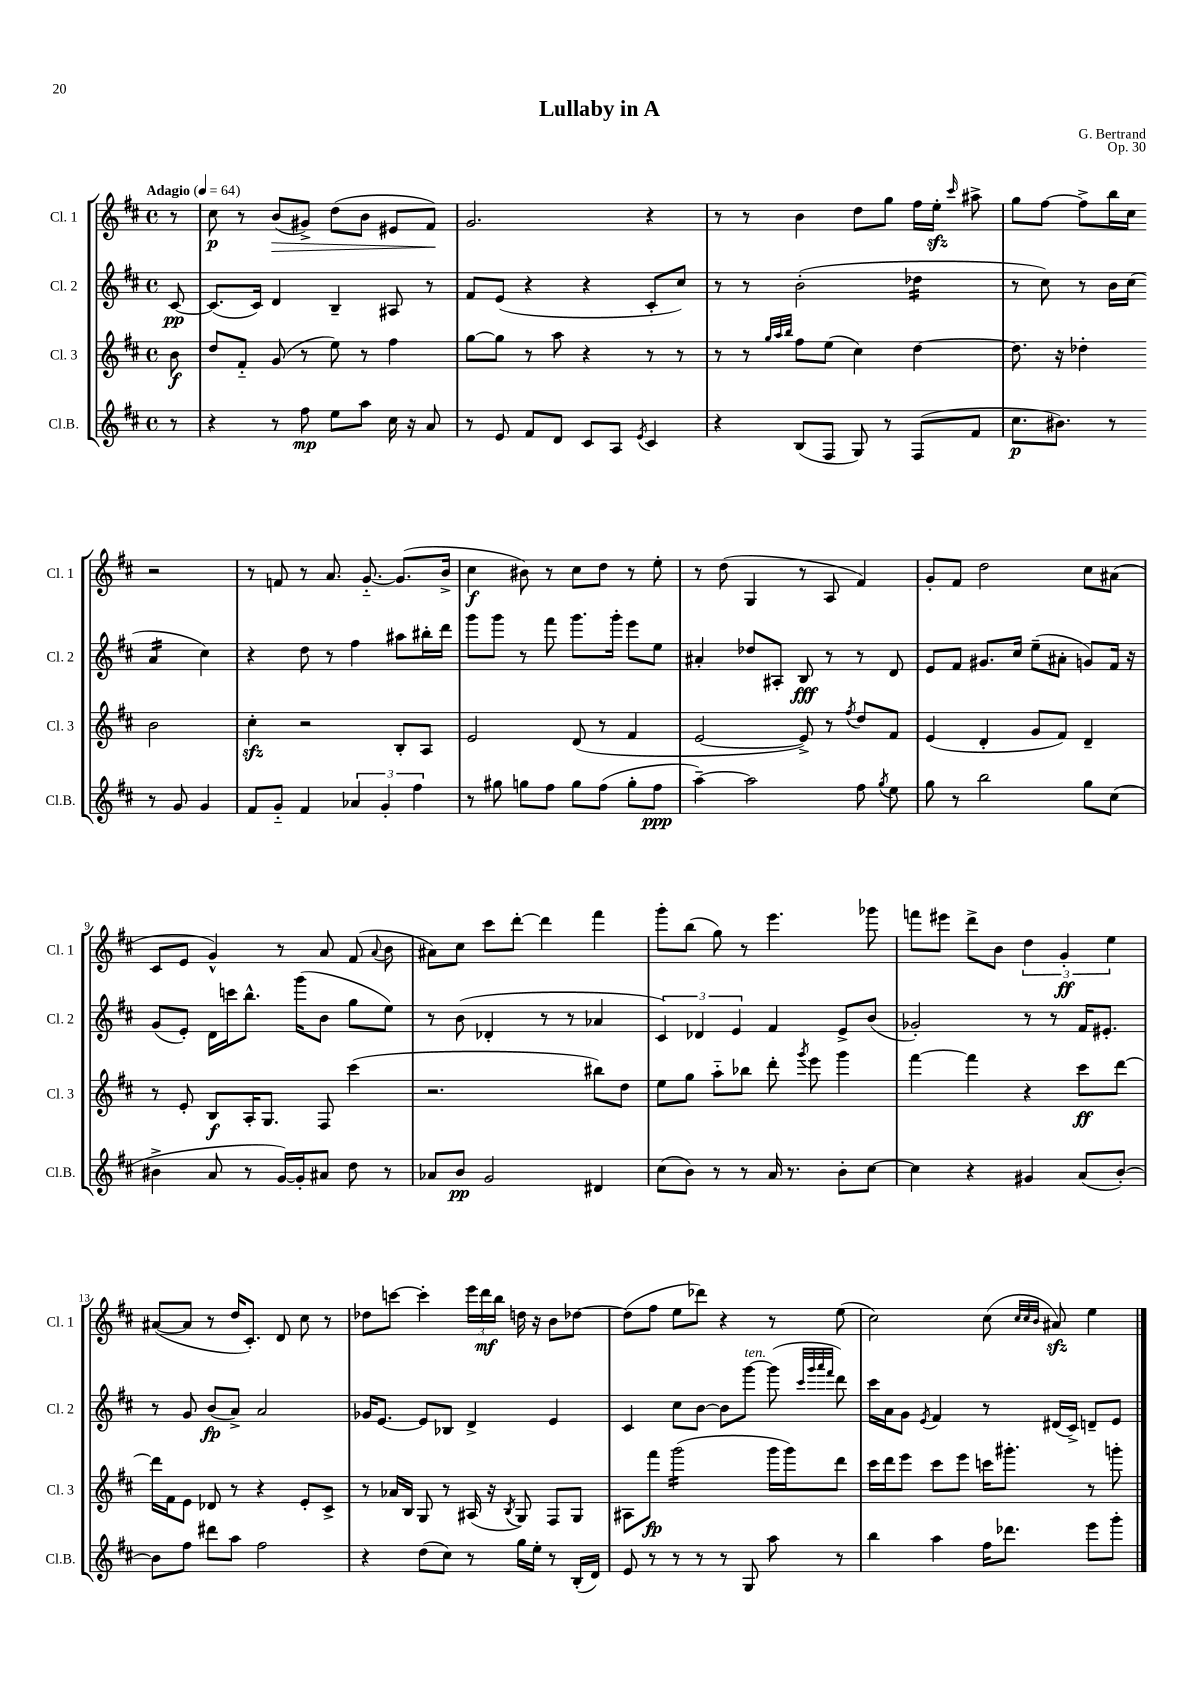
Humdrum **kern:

**kern	**kern	**kern	**kern
*staff4	*staff3	*staff2	*staff1
*clefG2	*clefG2	*clefG2	*clefG2
*k[f#c#]	*k[f#c#]	*k[f#c#]	*k[f#c#]
*M4/4	*M4/4	*M4/4	*M4/4
*met(c)	*met(c)	*met(c)	*met(c)
*MM64	*MM64	*MM64	*MM64
8r	8b\	[8c#/	8r
=	=	=	=
4r	8dd/L	(8.c#/]L	8cc#\
.	8f#'~/J	.	8r
.	.	16c#/Jk)	.
8r	(8g/	4d/	(8b/L
8ff#\	8r	.	8g#^/J)
8ee\L	8ee\)	4B~/	(8dd\L
8aa\J	8r	.	8b\J
16cc#\	4ff#\	8A#/	8e#/L
16r	.	.	.
8a/	.	8r	8f#/J)
=	=	=	=
8r	[8gg\L	8f#/L	2.g/
8e/	8gg\]J	(8e/J	.
8f#/L	8r	4r	.
8d/J	8aa\	.	.
8c#/L	4r	4r	.
8A/J	.	.	.
8qe/	.	.	.
4c#/	8r	8c#'/L	4r
.	8r	8cc#/J)	.
=	=	=	=
4r	8r	8r	8r
.	8r	8r	8r
.	32qqgg/LLL	.	.
.	32qqaa/	.	.
.	32qqbb/JJJ	.	.
(8B/L	8ff#\L	(2b'\	4b\
8F#/J	(8ee\J	.	.
8G/)	4cc#\)	.	8dd\L
8r	.	.	8gg\J
(8F#/L	[4dd\	4dd-\	16ff#\LL
.	.	.	16ee'\JJ
.	.	.	16qqccc#/
8f#/J	.	.	8aa#^\
=	=	=	=
8.cc#\L	8.dd\]	8r	8gg\L
.	.	8cc#\)	[8ff#\J
8.b#\J)	16r	.	.
.	4dd-'\	8r	8ff#^\]L
8r	.	16b\LL	16bb\L
.	.	(16cc#\JJ	16cc#\JJ
8r	2b\	4a/	2r
8g/	.	.	.
4g/	.	4cc#\)	.
=	=	=	=
8f#/L	4cc#'\	4r	8r
8g'~/J	.	.	8f/
4f#/	2r	8dd\	8r
.	.	8r	8.a/
6a-/	.	4ff#\	.
.	.	.	[8.g'~/
6g'/	.	.	.
.	8B'/L	8aa#\L	(8.g/]L
6ff#\	.	.	.
.	8A/J	16bb#'\L	.
.	.	16ddd\JJ	16b^/Jk
=	=	=	=
8r	2e/	8ggg\L	4cc#\
8gg#\	.	8ggg\J	.
8gg\L	.	8r	8b#\)
8ff#\J	.	8fff#\	8r
8gg\L	(8d/	8.ggg\L	8cc#\L
(8ff#\J	8r	.	8dd\J
.	.	16ggg'\Jk	.
8gg'\L	4f#/	8eee\L	8r
8ff#\J	.	8ee\J	8ee'\
=	=	=	=
[4aa~\)	[2e/	4a#'/	8r
.	.	.	(8dd\
2aa\]	.	8dd-/L	4G/
.	.	8A#'/J	.
.	8e^/])	8B/	8r
.	8r	8r	8A/
.	8qff#/	.	.
8ff#\	8dd/L	8r	4f#/)
8qgg/	.	.	.
8ee\	8f#/J	8d/	.
=	=	=	=
8gg\	(4e/	8e/L	8g'/L
8r	.	8f#/J	8f#/J
2bb\	4d'/	8.g#/L	2dd\
.	.	16cc#/Jk	.
.	8g/L	(8ee~\L	.
.	8f#/J)	8a#'\J	.
8gg\L	4d~/	8g/L)	8cc#\L
(8cc#\J	.	16f#/Jk	(8a#\J
.	.	16r	.
=	=	=	=
4b#^\	8r	(8g/L	8c#/L
.	8e'/	8e'/J)	8e/J
8a/	8B/L	16d\LL	4g^^/)
.	.	16ccc\J	.
8r	16A'/K	8.bb^^\J	.
.	8.G/J	.	.
[16g/LL)	.	.	8r
16g'/]J	.	(16ggg\LK	.
8a#/J	8F#/	8b\J	8a/
8dd\	(4ccc#\	8gg\L	(8f#/
.	.	.	8qqa/
8r	.	8ee\J)	8b\
=	=	=	=
8a-/L	2.r	8r	8a#\L)
8b/J	.	(8b\	8cc#\J
2g/	.	4d-'/	8ccc#\L
.	.	.	[8ddd'\J
.	.	8r	4ddd\]
.	.	8r	.
4d#/	8bb#\L)	4a-/	4fff#\
.	8dd\J	.	.
=	=	=	=
(8cc#\L	8ee\L	6c#/)	8ggg'\L
8b\J)	8gg\J	.	(8bb\J
.	.	6d-/	.
8r	8aa'~\L	.	8gg\)
.	.	6e/	.
8r	8bb-\J	.	8r
16a/	8ddd'\	4f#/	4.eee\
8.r	.	.	.
.	8qggg/	.	.
.	8eee\	.	.
8b'\L	4ggg\	8e^/L	.
[8cc#\J	.	(8b/J	8ggg-\
=	=	=	=
4cc#\]	[4fff#\	2g-'/)	8fff\L
.	.	.	8eee#\J
4r	4fff#\]	.	8ddd^\L
.	.	.	8b\J
4g#/	4r	8r	6dd\
.	.	8r	.
.	.	.	6g'/
(8a/L	8ccc#\L	16f#/LK	.
.	.	8.e#'/J	.
.	.	.	6ee\
[8b'/J)	[8ddd\J	.	.
=	=	=	=
8b\]L	16ddd\]LL	8r	([8a#/L
.	16f#\J	.	.
8ff#\J	8e\J	8g/	8a#/]J
8ddd#\L	8d-/	(8b/L	8r
8aa\J	8r	8a^/J)	16dd/LK
.	.	.	8.c#'/J)
2ff#\	4r	2a/	.
.	.	.	8d/
.	8e'/L	.	8cc#\
.	8c#^/J	.	8r
=	=	=	=
4r	8r	16g-/LK	8dd-\L
.	.	[8.e/J	.
.	16a-/LL	.	[8ccc\J
.	16B/JJ	.	.
(8dd\L	8G/	8e/]L	4ccc'\]
8cc#\J)	8r	8B-/J	.
8r	(16A#/	4d^/	24eee\LL
.	.	.	24ddd\
.	16r	.	.
.	.	.	24bb\JJ
.	8qB/	.	.
16gg\LL	8G/)	.	16dd\
16ee'\JJ	.	.	16r
8r	8F#/L	4e/	8b\L
(16B'/LL	8G/J	.	[8dd-\J
16d/JJ)	.	.	.
=	=	=	=
8e/	8A#\L	4c#/	(8dd-\]L
8r	8fff#\J	.	8ff#\J
8r	(2ggg\	8cc#\L	8ee\L
8r	.	[8b\J	8ddd-\J)
8r	.	8b\]L	4r
8G/	.	[8ggg\J	.
8aa\	16ggg\LL	(8ggg\]	8r
.	16ggg\J)	.	.
.	.	32qqccc#/LLL	.
.	.	32qqggg/	.
.	.	32qqaaa/	.
.	.	32qqfff#/JJJ	.
8r	8ddd\J	8ddd\)	(8ee\
=	=	=	=
4bb\	16ccc#\LL	16ccc#\LL	2cc#\)
.	16ddd\J	16a\J	.
.	8eee\J	8g\J	.
.	.	8qe/	.
4aa\	8ccc#\L	4f#/	.
.	8eee\J	.	.
16ff#\LK	16ccc\LK	8r	(8cc#\
8.ddd-\J	8.ggg#'\J	.	.
.	.	.	32qqcc#/LLL
.	.	.	32qqcc#/
.	.	.	32qqb/JJJ
.	.	(16d#/LL	8a#/)
.	.	16c#^/JJ)	.
8eee\L	8r	8d~/L	4ee\
8ggg'\J	8ggg'\	8e/J	.
==	==	==	==
*-	*-	*-	*-
